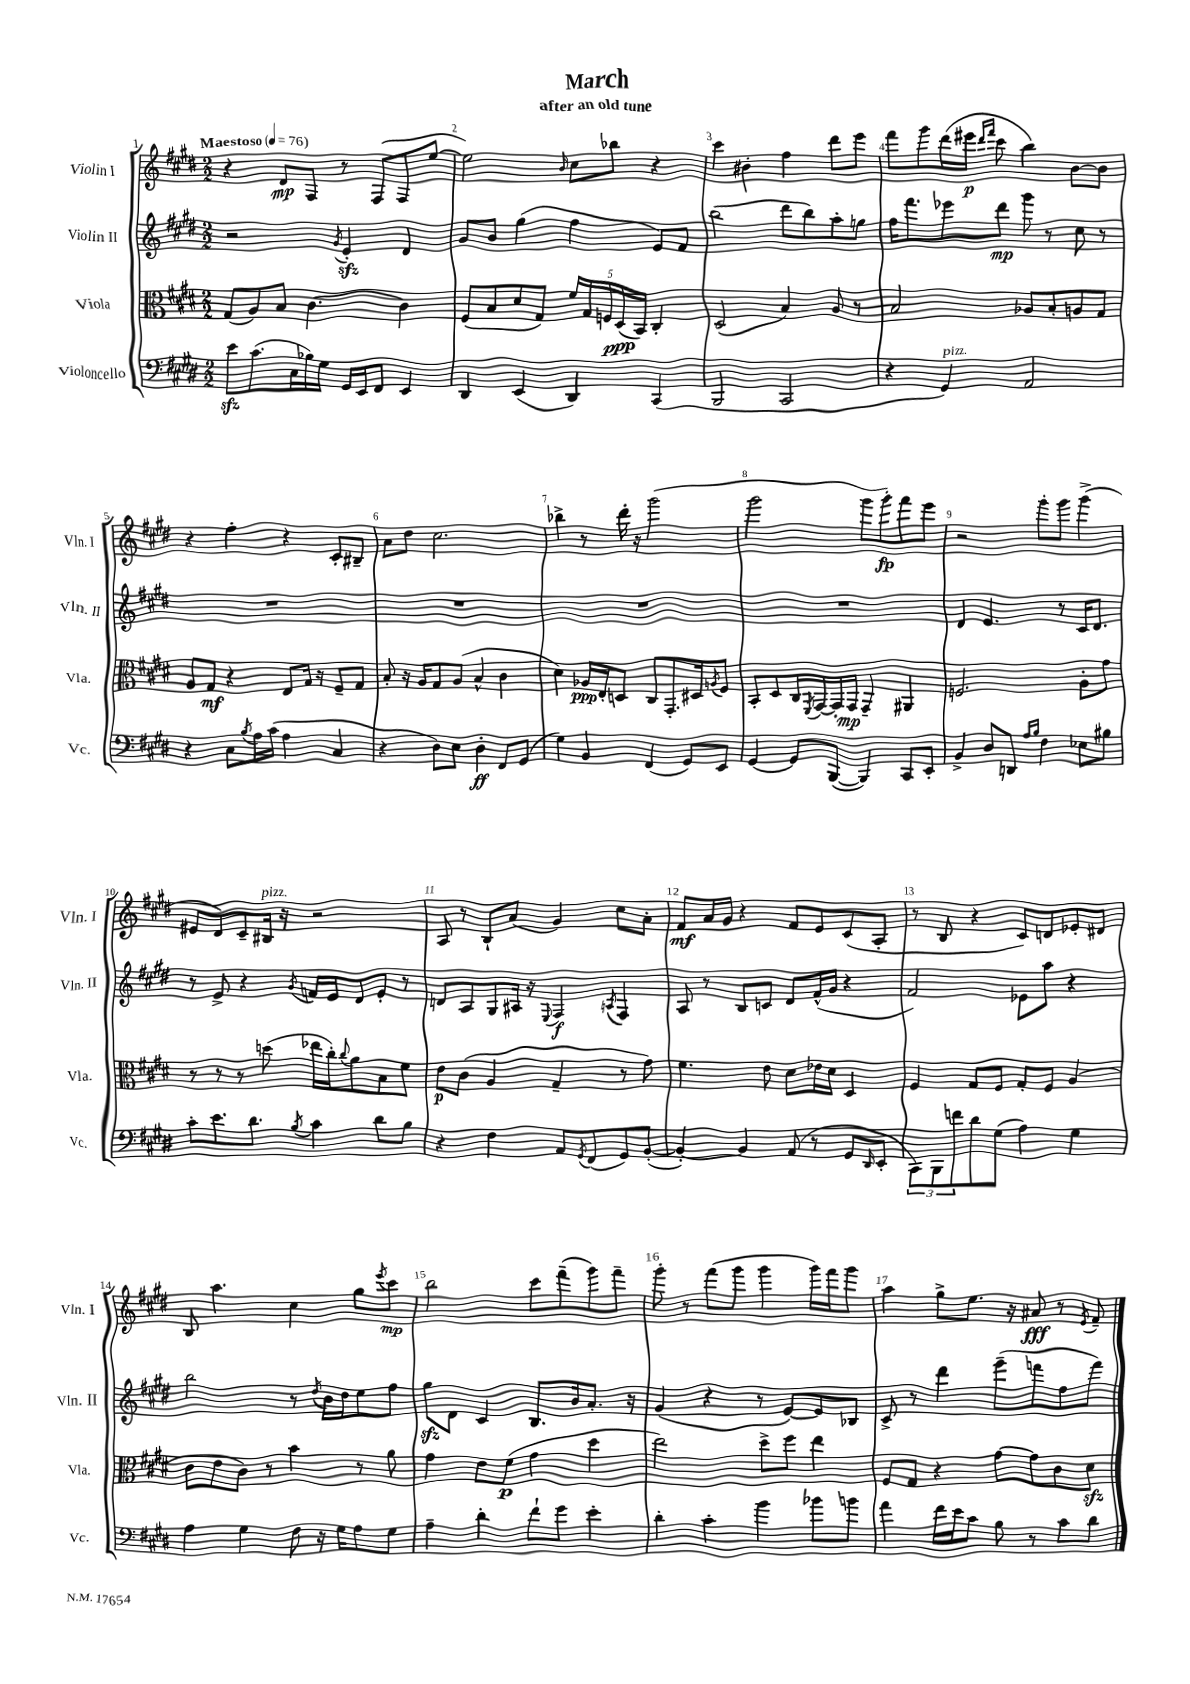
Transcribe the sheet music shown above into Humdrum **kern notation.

**kern	**dynam	**kern	**dynam	**kern	**dynam	**kern	**dynam
*part4	*part4	*part3	*part3	*part2	*part2	*part1	*part1
*staff4	*staff4	*staff3	*staff3	*staff2	*staff2	*staff1	*staff1
*I"Violoncello	*	*I"Viola	*	*I"Violin II	*	*I"Violin I	*
*I'Vc.	*	*I'Vla.	*	*I'Vln. II	*	*I'Vln. I	*
*clefF4	*	*clefC3	*	*clefG2	*	*clefG2	*
*k[f#c#g#d#]	*	*k[f#c#g#d#]	*	*k[f#c#g#d#]	*	*k[f#c#g#d#]	*
*M2/2	*	*M2/2	*	*M2/2	*	*M2/2	*
*MM76	*	*MM76	*	*MM76	*	*MM76	*
=1	=1	=1	=1	=1	=1	=1	=1
!	!	!	!	!	!	!LO:TX:a:B:t=Maestoso	!
8ezz\L	.	(8G#/L	.	2r	.	4r	.
(8.c#\	.	8A/)	.	.	.	.	.
.	.	8B/J	.	.	.	8d#/L	mp
16C#\L	.	.	.	.	.	.	.
16B-X\)	.	[4.c#\	.	.	.	8F#/J	.
16G#\JJ	.	.	.	.	.	.	.
.	.	.	.	8qg#/	.	.	.
16GG#/LL	.	.	.	4ezz'/	.	8r	.
16EE/J	.	.	.	.	.	.	.
8FF#/J	.	.	.	.	.	(8F#/L	.
4EE/	.	4c#\]	.	4d#/	.	8F#/	.
.	.	.	.	.	.	[8ee/J	.
=2	=2	=2	=2	=2	=2	=2	=2
4DD#/	.	(8F#/L	.	8g#/L	.	2ee\])	.
.	.	8B/	.	8b/J	.	.	.
(4EE/	.	8d#/	.	(4gg#\	.	.	.
.	.	8G#/J)	.	.	.	.	.
.	.	.	.	.	.	16qqb/	.
4DD#/)	.	20f#/LL	.	4ff#\	.	8cc#\L	.
.	.	20G#/	.	.	.	.	.
.	.	20Fn/	.	.	.	.	.
.	.	.	.	.	.	8bb-X\J	.
.	.	(20D#/	ppp	.	.	.	.
.	.	20BB/JJ)	.	.	.	.	.
(4CC#/	.	4C#'/	.	8e/L)	.	4r	.
.	.	.	.	8f#/J	.	.	.
=3	=3	=3	=3	=3	=3	=3	=3
2BBB/	.	(2D#/	.	(2bb\	.	4ccc#\	.
.	.	.	.	.	.	4b#X'\	.
2CC#/	.	4B/)	.	8ddd#\L	.	4ff#\	.
.	.	.	.	8bb\)	.	.	.
.	.	8A/	.	8aa'\	.	8ddd#\L	.
.	.	8r	.	8ggn\J	.	8eee\J	.
=4	=4	=4	=4	=4	=4	=4	=4
4r	.	2B/	.	16ff#\KL	.	8fff#\L	.
.	.	.	.	8.fff#\	.	.	.
.	.	.	.	.	.	8ggg#\	.
!LO:TX:a:i:t=pizz.	!	!	!	!	!	!	!
4GG#/)	.	.	.	8eee-X\	.	(16ddd#\L	.
.	.	.	.	.	.	16eee#X\JJ	p
.	.	.	.	.	.	16qqddd#/LL	.
.	.	.	.	.	.	16qqfff#/JJ	.
.	.	.	.	8ddd#\J	mp	8ccc#\	.
2AA/	.	8A-X/L	.	8ggg#\	.	4bb\)	.
.	.	8B'/	.	8r	.	.	.
.	.	8An/	.	8cc#\	.	[8b\L	.
.	.	8G#/J	.	8r	.	8b\J]	.
!!LO:LB:g=z
=5	=5	=5	=5	=5	=5	=5	=5
4r	.	8A/L	.	1r	.	4r	.
.	.	8G#/J	mf	.	.	.	.
8C#\L	.	4r	.	.	.	4ff#'\	.
8qB/	.	.	.	.	.	.	.
16A\L	.	.	.	.	.	.	.
(16c#\JJ	.	.	.	.	.	.	.
4A\	.	8E/L	.	.	.	4r	.
.	.	16G#/Jk	.	.	.	.	.
.	.	16r	.	.	.	.	.
4C#/	.	8F#~/L	.	.	.	8c#'/L	.
.	.	8G#/J	.	.	.	8B#X~/J	.
=6	=6	=6	=6	=6	=6	=6	=6
4r	.	8B'/	.	1r	.	8a\L	.
.	.	16r	.	.	.	8dd#\J	.
.	.	16A/KL	.	.	.	.	.
8D#\L)	.	8G#/	.	.	.	2.cc#\	.
8E\J	.	(8A/J	.	.	.	.	.
4D#'\	ff	4B^^/	.	.	.	.	.
8FF#/L	.	4c#\	.	.	.	.	.
(8GG#/J	.	.	.	.	.	.	.
=7	=7	=7	=7	=7	=7	=7	=7
4G#\)	.	4d#\)	.	1r	.	4bb-X^\	.
4BB/	.	16A-X/LL	ppp	.	.	8r	.
.	.	16E'/J	.	.	.	.	.
.	.	8Dn/J	.	.	.	16ddd#'\	.
.	.	.	.	.	.	16r	.
(4FF#/	.	8C#/L	.	.	.	(2ggg#\	.
.	.	8.GG#'/	.	.	.	.	.
8GG#/L)	.	.	.	.	.	.	.
.	.	16D#X/k	.	.	.	.	.
.	.	8qAn/	.	.	.	.	.
8EE/J	.	8F#/J	.	.	.	.	.
=8	=8	=8	=8	=8	=8	=8	=8
[4GG#/	.	8BB'/L	.	1r	.	2ggg#\	.
.	.	8D#/	.	.	.	.	.
8GG#/L]	.	16C#/L	.	.	.	.	.
.	.	8qFF#/	.	.	.	.	.
.	.	[16GG#/	.	.	.	.	.
([8BBB/J	.	16GG#'/]	.	.	.	.	.
.	.	16GG#/JJ	mp	.	.	.	.
4BBB/])	.	4GG#~/	.	.	.	8ggg#\L	.
.	.	.	.	.	.	8ggg#'\)	fp
8CC#/L	.	4AA#X/	.	.	.	8fff#\	.
8EE'/J	.	.	.	.	.	8eee\J	.
=9	=9	=9	=9	=9	=9	=9	=9
4BB^/	.	2.Fn/	.	4d#/	.	2r	.
8D#/L	.	.	.	4.e/	.	.	.
8DDn/J	.	.	.	.	.	.	.
16qqA/LL	.	.	.	.	.	.	.
16qqB/JJ	.	.	.	.	.	.	.
4F#\	.	.	.	.	.	8ggg#'\L	.
.	.	.	.	8r	.	8ggg#\J	.
8E-X\L	.	8A'\L	.	16c#/KL	.	(4ggg#^\	.
.	.	.	.	8.d#/J	.	.	.
8B#X\J	.	8g#\J	.	.	.	.	.
!!LO:LB:g=z
=10	=10	=10	=10	=10	=10	=10	=10
8c#'\L	.	8r	.	8r	.	8e#X/L	.
8.e\	.	8r	.	8e^/	.	8d#/)	.
.	.	8r	.	4r	.	8c#~/	.
8.d#\J	.	.	.	.	.	.	.
!	!	!	!	!	!	!LO:TX:a:i:t=pizz.	!
.	.	(8ddn\	.	.	.	16B#X/Jk	.
.	.	.	.	.	.	16r	.
8qB/	.	.	.	8qg#/	.	.	.
4c#\	.	16ee-X\LL	.	16fn/LL	.	2r	.
.	.	16cc#'\J)	.	16e/J	.	.	.
.	.	8qqcc#/	.	.	.	.	.
.	.	8a\	.	8d#/	.	.	.
8d#\L	.	8B\	.	8e'/J	.	.	.
8B\J	.	8f#\J	.	8r	.	.	.
=11	=11	=11	=11	=11	=11	=11	=11
4r	.	8e\L	p	8dn/L	.	8A/	.
.	.	(8c#\J	.	8A/	.	8r	.
4F#\	.	4A/	.	8G#/	.	8B`/L	.
.	.	.	.	16A#X/Jk	.	(8a/J	.
.	.	.	.	16r	.	.	.
.	.	.	.	8qqE/	.	.	.
8AA/L	.	4G#~/	.	4F#/	f	4g#/)	.
8qGG#/	.	.	.	.	.	.	.
(8FF#/	.	.	.	.	.	.	.
.	.	.	.	8qAn/	.	.	.
8GG#/)	.	8r	.	4F#/	.	8cc#\L	.
([8BB'/J	.	8g#\)	.	.	.	8a'\J	.
=12	=12	=12	=12	=12	=12	=12	=12
4BB'/_)	.	4.f#\	.	8A/	.	8f#/L	mf
.	.	.	.	8r	.	16a/L	.
.	.	.	.	.	.	16g#/JJ	.
4BB/]	.	.	.	8B/L	.	4r	.
.	.	8e\	.	8cn/J	.	.	.
(8AA/	.	8d#\L	.	8d#/L	.	8f#/L	.
8r	.	16e-X\L	.	(16f#^^/L	.	8e/	.
.	.	16d#\JJ	.	16g#/JJ	.	.	.
8GG#/L	.	4D#/	.	4r	.	(8c#/	.
16qqDD#/	.	.	.	.	.	.	.
8EE'/J	.	.	.	.	.	8A'/J	.
=13	=13	=13	=13	=13	=13	=13	=13
12CC#\L)	.	4F#/	.	2f#/)	.	8r	.
12BBB\	.	.	.	.	.	.	.
.	.	.	.	.	.	8B/	.
12fn\	.	.	.	.	.	.	.
8d#\	.	8G#/L	.	.	.	4r	.
(8G#\J	.	8F#/J	.	.	.	.	.
4A\)	.	8G#'/L	.	8e-X\L	.	8c#/L)	.
.	.	8F#/J	.	8aa\J	.	8dn/	.
4G#\	.	(4A/	.	4r	.	8e-X'/	.
.	.	.	.	.	.	8d#X/J	.
!!LO:LB:g=z
=14	=14	=14	=14	=14	=14	=14	=14
4A\	.	8c#\L	.	2bb\	.	8B/	.
.	.	8e\	.	.	.	4.aa\	.
4G#\	.	8c#\J)	.	.	.	.	.
.	.	8r	.	.	.	.	.
8F#\	.	4b\	.	8r	.	4cc#\	.
.	.	.	.	8qdd#/	.	.	.
16r	.	.	.	16b\LL	.	.	.
16G#\KL	.	.	.	16dd#\J	.	.	.
8A\	.	8r	.	8ee\	.	8gg#\L	.
.	.	.	.	.	.	8qeee/	.
8G#\J	.	8a\	.	8ff#\J	.	8ccc#\J	mp
=15	=15	=15	=15	=15	=15	=15	=15
4A~\	.	4g#\	.	8gg#zz\L	.	2bb\	.
.	.	.	.	8d#\J	.	.	.
4d#'\	.	8e\L	.	4c#/	.	.	.
.	.	(8f#\J	p	.	.	.	.
8f#`\L	.	4g#\	.	8.B/L	.	8ccc#\L	.
8g#\J	.	.	.	.	.	(8fff#~\	.
.	.	.	.	16b/k	.	.	.
4e'\	.	4dd#\	.	8.a'/J	.	8ggg#\)	.
.	.	.	.	.	.	8fff#~\J	.
.	.	.	.	16r	.	.	.
=16	=16	=16	=16	=16	=16	=16	=16
4d#'\	.	2ee\)	.	(4g#/	.	8ggg#'\	.
.	.	.	.	.	.	8r	.
4c#'\	.	.	.	4r	.	(8fff#\L	.
.	.	.	.	.	.	8ggg#\J	.
4b\	.	8dd#^\L	.	8r	.	4ggg#\	.
.	.	8ff#\J	.	[8e/L)	.	.	.
8b-X\L	.	4ee\	.	8e/]	.	16ggg#\LL)	.
.	.	.	.	.	.	16fff#\J	.
8bn\J	.	.	.	8B-X/J	.	8ggg#\J	.
=17	=17	=17	=17	=17	=17	=17	=17
4a\	.	8F#/L	.	8c#^/	.	4aa\	.
.	.	8G#/J	.	8r	.	.	.
16f#\LL	.	4r	.	4ddd#\	.	8gg#^\L	.
16e\J	.	.	.	.	.	.	.
8c#\J	.	.	.	.	.	8.ee\J	.
8B\	.	[8g#\L	.	(8eee~\L	.	.	.
.	.	.	.	.	.	16r	.
8r	.	8g#\]	.	8fffn\	.	8a#X/	fff
8c#\L	.	8c#\	.	8ff#\	.	8r	.
.	.	.	.	.	.	8qe/	.
8d#\J	.	8d#zz\J	.	8fff\J)	.	8f#~/	.
==	==	==	==	==	==	==	==
*-	*-	*-	*-	*-	*-	*-	*-
